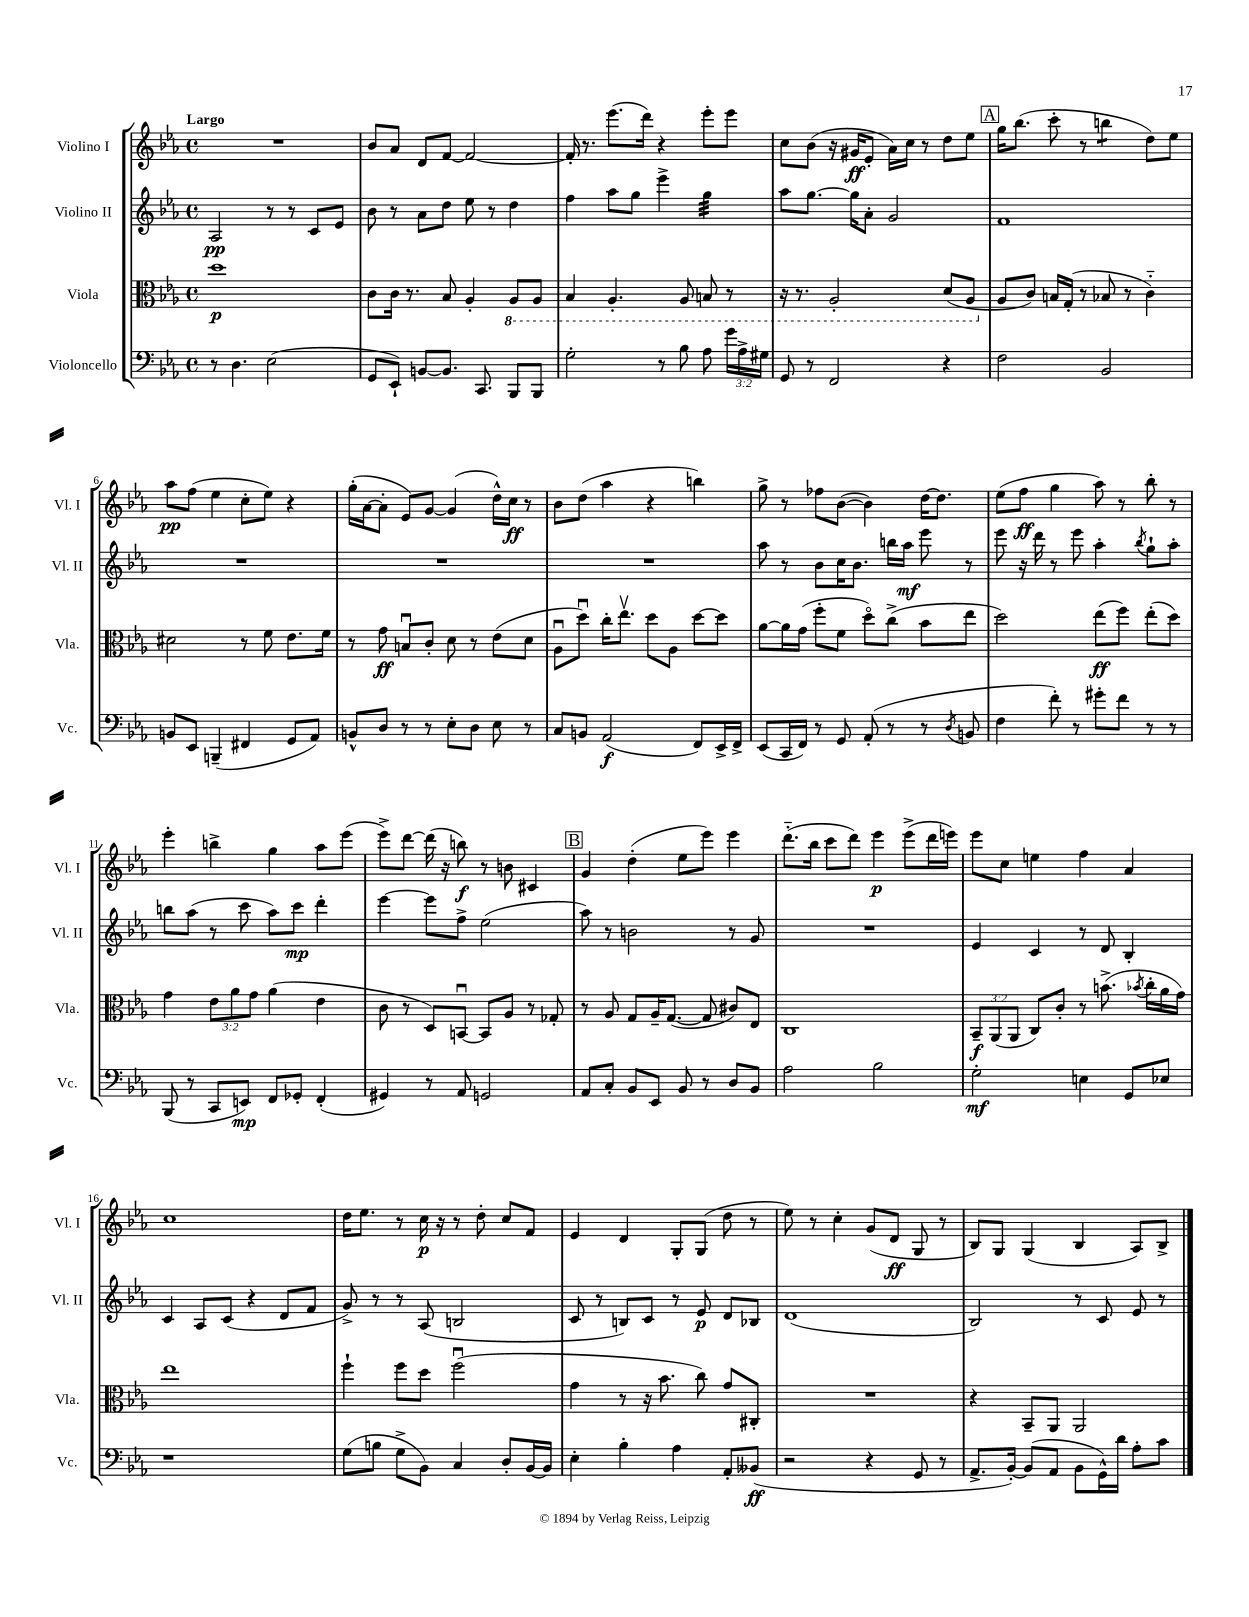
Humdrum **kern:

**kern	**kern	**kern	**kern
*staff4	*staff3	*staff2	*staff1
*clefF4	*clefC3	*clefG2	*clefG2
*k[b-e-a-]	*k[b-e-a-]	*k[b-e-a-]	*k[b-e-a-]
*M4/4	*M4/4	*M4/4	*M4/4
*met(c)	*met(c)	*met(c)	*met(c)
8r	1dd	2A-/	1r
4.D\	.	.	.
(2E-\	.	8r	.
.	.	8r	.
.	.	8c/L	.
.	.	8e-/J	.
=	=	=	=
8GG/L	8c\L	8b-\	8b-/L
8EE-`/J)	16c\Jk	8r	8a-/J
.	8.r	.	.
[8BB/L	.	8a-\L	8d/L
8.BB/]J	8B-/	8dd\J	[8f/J
.	4A-'/	8ee-\	2f/_
8.CC/	.	.	.
.	.	8r	.
8BBB-/L	8AA-/L	4dd\	.
8BBB-/J	8AA-/J	.	.
=	=	=	=
2G'\	4BB-/	4ff\	16f'/]
.	.	.	8.r
.	4.AA-'/	8aa-\L	(8.eee-\L
.	.	8gg\J	.
.	.	.	16ddd\Jk)
8r	.	4eee-^\	4r
8B-\	8AA-/	.	.
8A-\	8BB/	4gg\	8eee-'\L
24g\LL	8r	.	8eee-\J
24A-^\	.	.	.
24G#\JJ	.	.	.
=	=	=	=
8GG/	16r	8aa-\L	8cc\L
.	8.r	.	.
8r	.	[8.gg\J	(8b-\J
2FF/	2AA-'/	.	16r
.	.	16gg\]LK	16g#/LK
.	.	8a-'\J	8e-'/J
.	.	2g/	16a-\LL)
.	.	.	16cc\JJ
.	.	.	8r
4r	(8D/L	.	8dd\L
.	8AA-/J	.	8ee-\J
=	=	=	=
2F\	8A-/L	1f	16gg\LK
.	.	.	(8.bb-\J
.	8c/J)	.	.
.	16B/LL	.	8ccc'\
.	(16G'/JJ	.	.
.	8r	.	8r
2BB-/	8B-/	.	4bb\
.	8r	.	.
.	4c'~\)	.	8dd\L)
.	.	.	8ee-\J
=	=	=	=
8BB/L	2d#\	1r	8aa-\L
8EE-/J	.	.	(8ff\J
(4BBB~/	.	.	4ee-\
4FF#/	8r	.	8cc'\L
.	8f\	.	8ee-\J)
8GG/L	8.e-\L	.	4r
8AA-/J)	.	.	.
.	16f\Jk	.	.
=	=	=	=
8BB^^/L	8r	1r	(16gg'\LL
.	.	.	[16a-\J
8D/J	8g\	.	8a-'\]J
8r	8Bu/L	.	8e-/L)
8r	8c'/J	.	[8g/J
8E-'\L	8d\	.	(4g/]
8D\J	8r	.	.
8E-\	(8e-\L	.	16dd^^\LL)
.	.	.	16cc\JJ
8r	8d\J	.	8r
=	=	=	=
8C/L	8A-u\L	1r	8b-\L
8BB/J	8ddu\J)	.	(8dd\J
(2AA-/	16cc'\LK	.	4aa-\
.	8.ee-v\J	.	.
.	8dd\L	.	4r
.	8A-\J	.	.
8FF/L)	[8dd\L	.	4bb\)
16EE-^/L	8dd\]J	.	.
16FF^/JJ	.	.	.
=	=	=	=
(8EE-/L	[8a-\L	8aa-\	8gg^\
16CC/L	16a-\]L	8r	8r
16FF/JJ)	(16g\JJ	.	.
8r	8ff'\L	8b-\L	8ff-\L
8GG/	8f\J	16cc\K	([8b-\J
.	.	8.b-\J	.
(8AA-'/	8ddo\L)	.	4b-\])
8r	(8cc^\J	16bb\LL	.
.	.	16aa-\JJ	.
8r	8b-\L	8eee-\	[16dd\LK
.	.	.	8.dd\]J
8qD/	.	.	.
8BB/	8ee-\J	8r	.
=	=	=	=
4F\	2dd\)	8eee-\	(8ee-\L
.	.	16r	8ff\J
.	.	16ddd\	.
8f'\)	.	8r	4gg\
8r	.	8eee-\	.
8g#'\L	(8ee-\L	4aa-'\	8aa-\)
8f\J	8ff\J)	.	8r
.	.	8qbb-/	.
8r	(8ee-'\L	8gg`\L	8bb-'\
8r	8dd\J)	8aa-'\J	8r
=	=	=	=
(8BBB-/	4g\	8bb\L	4eee-'\
8r	.	(8aa-\J	.
8CC/L	12e-\L	8r	4bb^\
.	12a-\	.	.
8EE/J)	.	8ccc\	.
.	12g\J	.	.
8FF/L	(4a-\	8aa-\L)	4gg\
8GG-'/J	.	8ccc\J	.
(4FF'/	4e-\	4ddd'\	8aa-\L
.	.	.	(8eee-\J
=	=	=	=
4GG#/)	8c\	[4eee-\	8eee-^\L)
.	8r	.	[8ddd\J
8r	8D/L)	8eee-\]L	(16ddd\]
.	.	.	16r
8AA-/	[8BBu/J	8ff^\J	8bb\)
2GG/	8BB/]L	(2ee-\	8r
.	8A-/J	.	8b\
.	8r	.	4c#/
.	8G-'/	.	.
=	=	=	=
8AA-/L	8r	8aa-\)	4g/
8C'/J	8A-/	8r	.
8BB-/L	8G/L	2b\	(4dd'\
8EE-/J	16A-~/K	.	.
.	([8.G/J	.	.
8BB-/	.	.	8ee-\L
8r	8G/]	.	8eee-\J)
8D/L	8c#/L)	8r	4eee-\
8BB-/J	8E-/J	8g/	.
=	=	=	=
2A-\	1C	1r	(8.ddd'~\L
.	.	.	16bb-\Jk
.	.	.	8ccc\L
.	.	.	8ddd\J)
2B-\	.	.	4eee-\
.	.	.	(8eee-^\L
.	.	.	16ddd\L
.	.	.	16eee\JJ)
=	=	=	=
2G'\	12BB-~/L	4e-/	8eee-\L
.	(12AA-/	.	.
.	.	.	8cc\J
.	12AA-/J	.	.
.	8C/L)	4c/	4ee\
.	8c'/J	.	.
4E\	8r	8r	4ff\
.	(8.b^\	8d/	.
8GG/L	.	4B-'/	4a-/
.	8qb-/	.	.
.	16cc'\LL	.	.
8E-/J	16a-\	.	.
.	16g\JJ)	.	.
=	=	=	=
1r	1ee-	4c/	1cc
.	.	8A-/L	.
.	.	(8c/J	.
.	.	4r	.
.	.	8d/L	.
.	.	8f/J	.
=	=	=	=
(8G\L	4ff`\	8g^/)	16dd\LK
.	.	.	8.ee-\J
8B\J	.	8r	.
8G^\L	8ff\L	8r	8r
8BB-\J)	8dd\J	(8A-/	16cc\
.	.	.	16r
4C/	(2ffu\	2B/	8r
.	.	.	8dd'\
8D'/L	.	.	8cc/L
[16BB-/L	.	.	8f/J
16BB-/]JJ	.	.	.
=	=	=	=
4E-'\	4g\	8c/	4e-/
.	.	8r	.
4B-'\	8r	8B/L)	4d/
.	16r	8c/J	.
.	8.b-\	.	.
4A-\	.	8r	8G'/L
.	8cc\)	8e-/	(8G/J
8AA-'/L	8g/L	8d/L	8dd\
(8BB--/J	8C#'/J	8B-/J	8r
=	=	=	=
2r	1r	(1d	8ee-\)
.	.	.	8r
.	.	.	4cc'\
4r	.	.	(8g/L
.	.	.	8d/J
8GG/	.	.	8G/
8r	.	.	8r
=	=	=	=
8.AA-^/L	4r	2B-/)	8B-/L)
.	.	.	8G/J
[16BB-'/Jk)	.	.	.
(8BB-/]L	8BB-~/L	.	(4G/
8AA-/J	8AA-/J	.	.
8BB-\L	2AA-/	8r	4B-/
16GG^^\L)	.	8c/	.
16d\JJ	.	.	.
8A-'\L	.	8e-/	8A-/L)
8c\J	.	8r	8B-^/J
==	==	==	==
*-	*-	*-	*-
